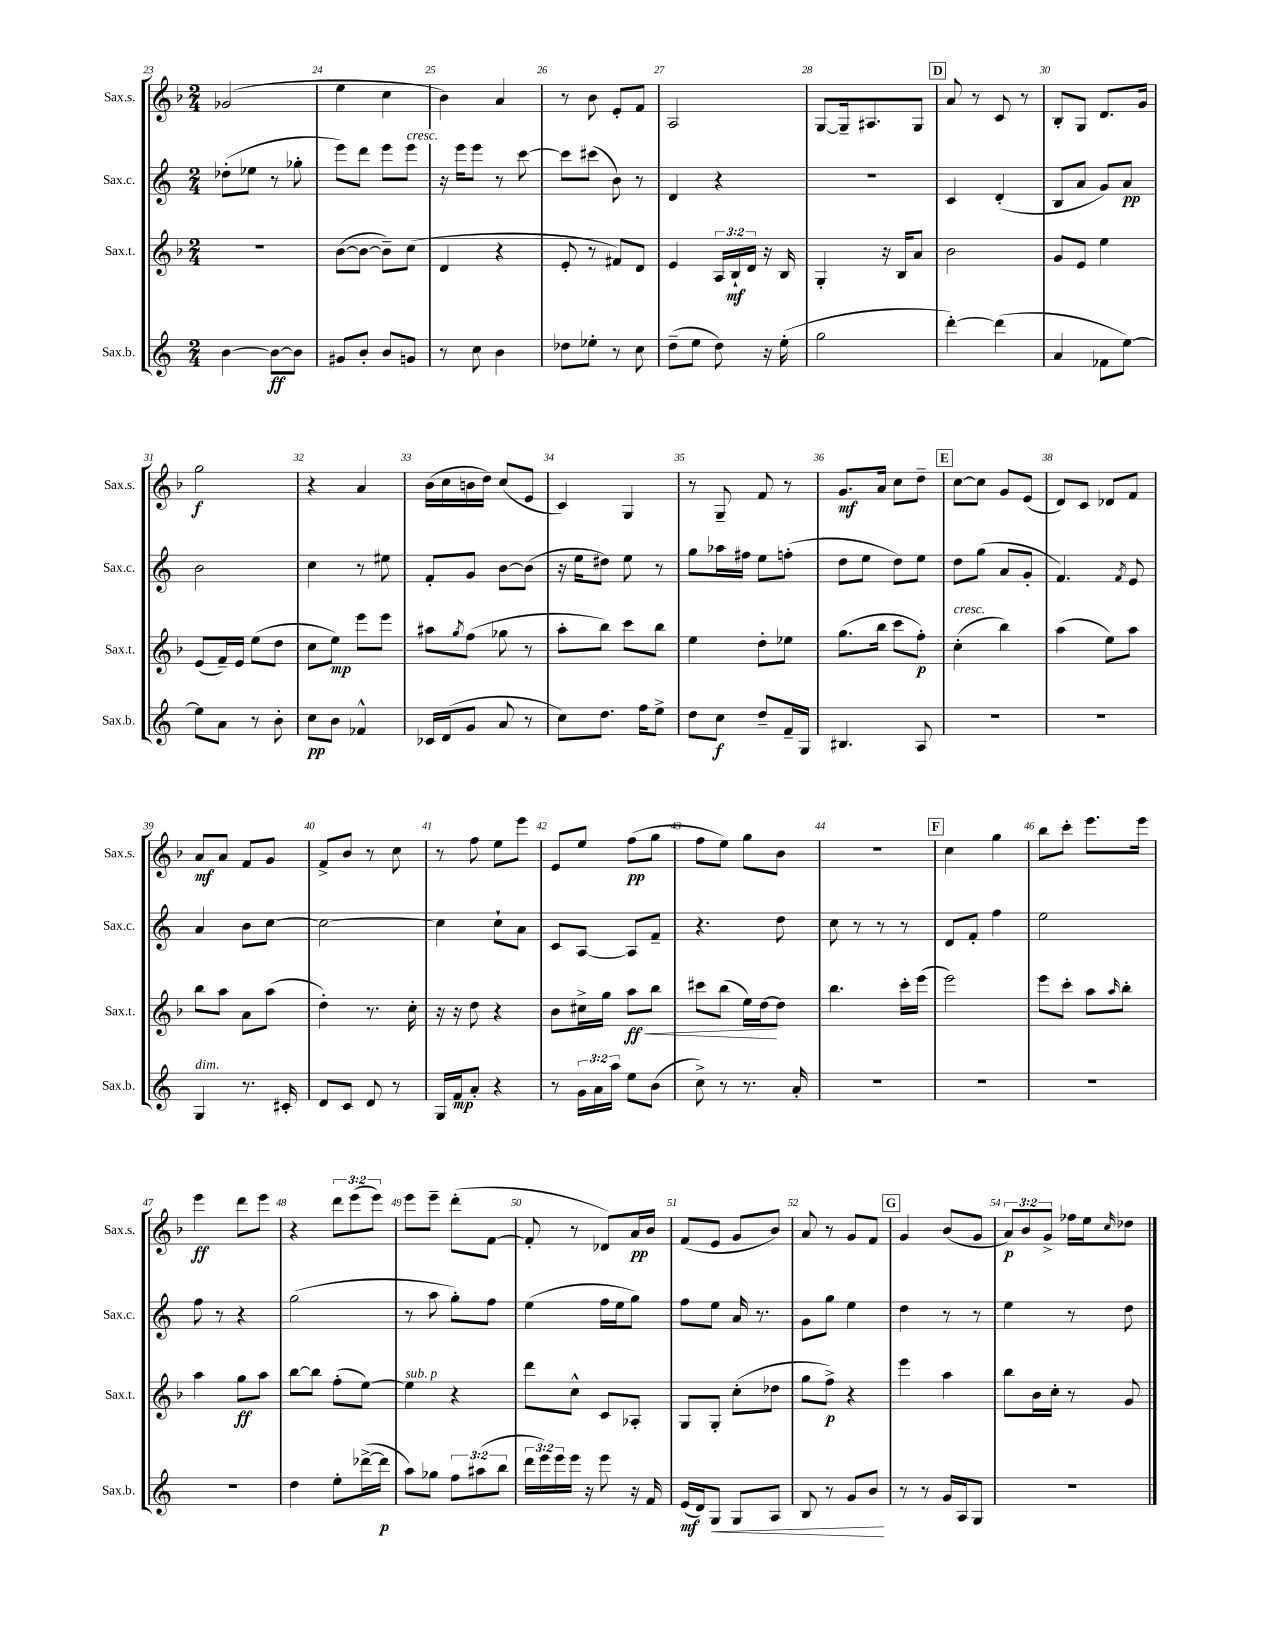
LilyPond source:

<<
\new StaffGroup <<
\new Staff = "s0" \with { instrumentName = "Sax.s." shortInstrumentName = "Sax.s." } {
    \clef treble \key f \major \numericTimeSignature \time 2/4 \override Staff.TupletNumber.text = #tuplet-number::calc-fraction-text
    ges'2( |
    e''4 c''4 |
    bes'4) a'4 |
    r8 bes'8 e'8-. f'8 |
    a2 |
    g8~ g16-- ais8. g8 |
    \mark \markup { \box "D" } a'8 r8 c'8 r8 |
    bes8-. g8 d'8. g'16 |
    g''2\f |
    r4 a'4 |
    bes'16( c''16 b'16 d''16) c''8( e'8 |
    c'4) g4 |
    r8 g8-- f'8 r8 |
    g'8.\mf a'16 c''8 d''8-- |
    \mark \markup { \box "E" } c''8~ c''8 g'8 e'8( |
    d'8) c'8 des'8 f'8 |
    a'8\mf a'8 f'8 g'8 |
    f'8-> bes'8 r8 c''8 |
    r8 f''8 e''8 e'''8 |
    e'8 e''8 f''8\pp( g''8 |
    f''8 e''8) g''8 bes'8 |
    r2 |
    \mark \markup { \box "F" } c''4 g''4 |
    bes''8 c'''8-. e'''8. e'''16 |
    e'''4\ff d'''8 e'''8 |
    r4 \tuplet 3/2 { d'''8 e'''8( e'''8) } |
    e'''8 e'''8-- d'''8-.( f'8~ |
    f'8-. r8 des'8) a'16\pp bes'16 |
    f'8( e'8 g'8 bes'8) |
    a'8 r8 g'8 f'8 |
    \mark \markup { \box "G" } g'4 bes'8( g'8 |
    \tuplet 3/2 { a'8\p) bes'8 g'8-> } fes''16 e''16 \grace { c''16 } des''8 \bar "|." |
}
\new Staff = "s1" \with { instrumentName = "Sax.c." shortInstrumentName = "Sax.c." } {
    \clef treble \key c \major \numericTimeSignature \time 2/4
    des''8-.( ees''8 r8 ges''8-. |
    e'''8) d'''8 e'''8 e'''8^\markup { \italic "cresc." } |
    r16 e'''16 e'''8 r8 c'''8~ |
    c'''8 cis'''8( b'8) r8 |
    d'4 r4 |
    R2 |
    \mark \markup { \box "D" } c'4 d'4-.( |
    b8 a'8 g'8) a'8\pp |
    b'2 |
    c''4 r8 eis''8 |
    f'8-. g'8 b'8~ b'8( |
    r16 e''16 dis''8) e''8 r8 |
    g''8 aes''16 fis''16 e''8 f''8-.( |
    d''8 e''8 d''8) e''8 |
    \mark \markup { \box "E" } d''8 g''8( a'8 g'8-. |
    f'4.) \acciaccatura { f'8 } e'8 |
    a'4 b'8 c''8~ |
    c''2~ |
    c''4 c''8-! a'8 |
    c'8 a8~ a8 f'8-- |
    r4. d''8 |
    c''8 r8 r8 r8 |
    \mark \markup { \box "F" } d'8 f'8-. f''4 |
    e''2 |
    f''8 r8 r4 |
    g''2( |
    r8 a''8 g''8-.) f''8 |
    e''4( f''16 e''16 g''8) |
    f''8 e''8 a'16 r8. |
    g'8 g''8 e''4 |
    \mark \markup { \box "G" } d''4 r8 r8 |
    e''4 r8 d''8 \bar "|." |
}
\new Staff = "s2" \with { instrumentName = "Sax.t." shortInstrumentName = "Sax.t." } {
    \clef treble \key f \major \numericTimeSignature \time 2/4 \override Staff.TupletNumber.text = #tuplet-number::calc-fraction-text
    r2 |
    bes'8~( bes'8~ bes'8--) c''8( |
    d'4 r4 |
    e'8-. r8 fis'8) d'8 |
    e'4 \tuplet 3/2 { a16 bes16-!\mf d'16 } r16 bes16 |
    g4-. r16 bes16 a'8 |
    \mark \markup { \box "D" } bes'2 |
    g'8 e'8 e''4 |
    e'8( f'16--) e'16 e''8( d''8 |
    c''8 e''8\mp) e'''8 e'''8 |
    ais''8 \acciaccatura { g''8 } f''8( ges''8 r8 |
    a''8-. bes''8) c'''8 bes''8 |
    e''4 d''8-. ees''8 |
    g''8.( bes''16 c'''8 f''8-.\p) |
    \mark \markup { \box "E" } c''4-.^\markup { \italic "cresc." }( bes''4) |
    a''4( e''8) a''8 |
    bes''8 a''8 a'8 a''8( |
    d''4-.) r8. c''16-. |
    r16 r16 d''8 r4 |
    bes'8 cis''16-> g''16 a''8\ff\< bes''8 |
    cis'''8 bes''8( e''16) d''16~\! d''8 |
    bes''4. c'''16-. e'''16( |
    \mark \markup { \box "F" } e'''2) |
    e'''8 c'''8-. a''8 \grace { a''16 } bes''8-. |
    a''4 g''8\ff a''8 |
    bes''8~ bes''8 f''8-.( e''8~) |
    e''4^\markup { \italic "sub. p" } r4 |
    d'''8 c''8-^ c'8 aes8-. |
    g8 g8-. c''8-.( des''8 |
    g''8 f''8->\p) r4 |
    \mark \markup { \box "G" } e'''4 a''4 |
    bes''8 bes'16 c''16-. r8 g'8 \bar "|." |
}
\new Staff = "s3" \with { instrumentName = "Sax.b." shortInstrumentName = "Sax.b." } {
    \clef treble \key c \major \numericTimeSignature \time 2/4 \override Staff.TupletNumber.text = #tuplet-number::calc-fraction-text
    b'4~ b'8~\ff b'8 |
    gis'8 b'8-. b'8 g'8 |
    r8 c''8 b'4 |
    des''8 ees''8-. r8 c''8 |
    d''8--( e''8 d''8) r16 e''16-.( |
    g''2 |
    \mark \markup { \box "D" } d'''4~-.) d'''4( |
    a'4 fes'8 e''8~) |
    e''8 a'8 r8 b'8-. |
    c''8\pp b'8 fes'4-^ |
    ces'16 d'16( g'8 a'8 r8 |
    c''8) d''8. f''16 e''8-> |
    d''8 c''8\f d''8-- f'16-- g16 |
    bis4. a8 |
    \mark \markup { \box "E" } R2 |
    R2 |
    g4^\markup { \italic "dim." } r8. cis'16-. |
    d'8 c'8 d'8 r8 |
    g16 f'16\mp a'8-. r4 |
    r8 \tuplet 3/2 { g'16 a'16 a''16 } e''8 b'8( |
    c''8->) r8 r8. a'16-. |
    R2 |
    \mark \markup { \box "F" } R2 |
    R2 |
    R2 |
    d''4 e''8-. des'''16~->( des'''16\p |
    a''8) ges''8 \tuplet 3/2 { f''8 ais''8( b''8 } |
    \tuplet 3/2 { d'''16 e'''16) e'''16 } e'''16 r16 e'''8 r16 f'16 |
    e'16\mf( d'16) g8\< g8 a8 |
    b8 r8 g'8 b'8\! |
    \mark \markup { \box "G" } r8 r8 g'16 a16 g8 |
    R2 \bar "|." |
}
>>
>>
\layout { \context { \Score currentBarNumber = #23 \override BarNumber.break-visibility = ##(#f #t #t) barNumberVisibility = #all-bar-numbers-visible } }
